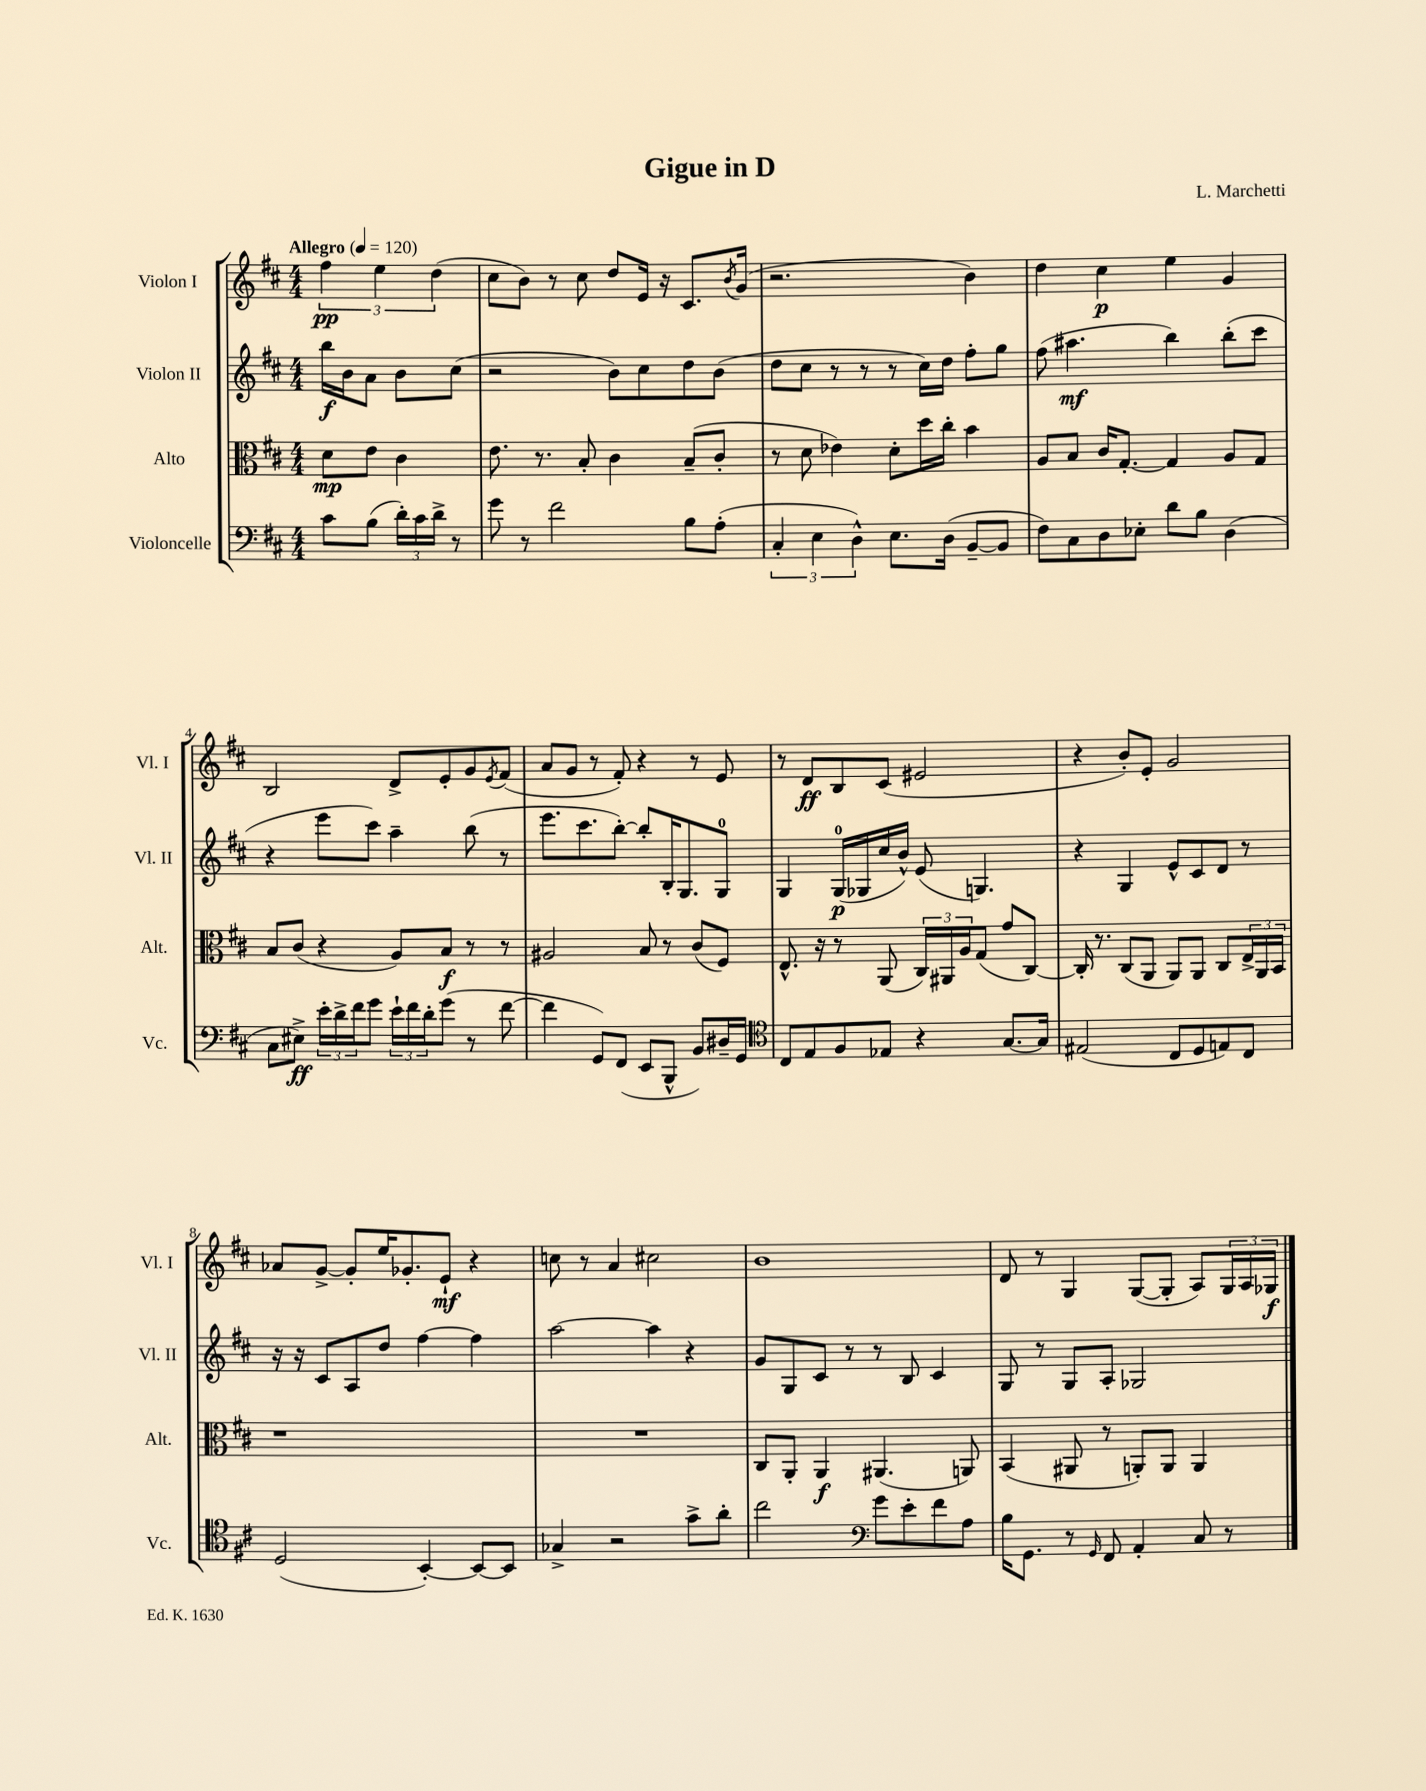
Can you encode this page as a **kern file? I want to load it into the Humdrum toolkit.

**kern	**dynam	**kern	**dynam	**kern	**dynam	**kern	**dynam
*part4	*part4	*part3	*part3	*part2	*part2	*part1	*part1
*staff4	*staff4	*staff3	*staff3	*staff2	*staff2	*staff1	*staff1
*I"Violoncelle	*	*I"Alto	*	*I"Violon II	*	*I"Violon I	*
*I'Vc.	*	*I'Alt.	*	*I'Vl. II	*	*I'Vl. I	*
*clefF4	*	*clefC3	*	*clefG2	*	*clefG2	*
*k[f#c#]	*	*k[f#c#]	*	*k[f#c#]	*	*k[f#c#]	*
*M4/4	*	*M4/4	*	*M4/4	*	*M4/4	*
*MM120	*	*MM120	*	*MM120	*	*MM120	*
=	=	=	=	=	=	=	=
!	!	!	!	!	!	!LO:TX:a:B:t=Allegro	!
8c#\L	.	8d\L	mp	16bb\LL	f	6ff#\	pp
.	.	.	.	16b\J	.	.	.
(8B\J	.	8e\J	.	8a\J	.	.	.
.	.	.	.	.	.	6ee\	.
24d'\LL)	.	4c#\	.	8b\L	.	.	.
24c#\	.	.	.	.	.	.	.
24d^\JJ	.	.	.	.	.	(6dd\	.
8r	.	.	.	(8cc#\J	.	.	.
=1	=1	=1	=1	=1	=1	=1	=1
8g\	.	8.e\	.	2r	.	8cc#\L	.
8r	.	.	.	.	.	8b\J)	.
.	.	8.r	.	.	.	.	.
2f#\	.	.	.	.	.	8r	.
.	.	8B'/	.	.	.	8cc#\	.
.	.	4c#\	.	8b\L)	.	8dd/L	.
.	.	.	.	8cc#\	.	16e/Jk	.
.	.	.	.	.	.	16r	.
8B\L	.	(8B~/L	.	8dd\	.	8.c#/L	.
(8A'\J	.	8c#'/J	.	(8b\J	.	.	.
.	.	.	.	.	.	8qb/	.
.	.	.	.	.	.	(16g/Jk	.
=2	=2	=2	=2	=2	=2	=2	=2
6C#'/	.	8r	.	8dd\L	.	2.r	.
.	.	8d\	.	8cc#\J	.	.	.
6E\	.	.	.	.	.	.	.
.	.	4e-X\)	.	8r	.	.	.
6D^^\)	.	.	.	.	.	.	.
.	.	.	.	8r	.	.	.
8.E\L	.	8d'\L	.	8r	.	.	.
.	.	16dd\L	.	16cc#\LL)	.	.	.
(16D\Jk	.	16cc#'\JJ	.	16dd\JJ	.	.	.
[8BB~/L	.	4b\	.	8ff#'\L	.	4b\)	.
8BB/J]	.	.	.	8gg\J	.	.	.
=3	=3	=3	=3	=3	=3	=3	=3
8F#\L)	.	8A/L	.	(8ff#\	.	4dd\	.
8C#\	.	8B/J	.	4.aa#X\	mf	.	.
8D\	.	16c#/KL	.	.	.	4cc#\	p
.	.	[8.G'/J	.	.	.	.	.
8E-X'\J	.	.	.	.	.	.	.
8d\L	.	4G/]	.	4bb\)	.	4ee\	.
8B\J	.	.	.	.	.	.	.
(4D\	.	8A/L	.	(8bb'\L	.	4g/	.
.	.	8G/J	.	8ccc#\J	.	.	.
!!LO:LB:g=z
=4	=4	=4	=4	=4	=4	=4	=4
8C#\L	.	8B/L	.	4r	.	2B/	.
8E#X^\J)	ff	(8c#/J	.	.	.	.	.
24e'\LL	.	4r	.	8eee\L	.	.	.
24d^\	.	.	.	.	.	.	.
24f#\J	.	.	.	.	.	.	.
8g\J	.	.	.	8ccc#\J)	.	.	.
24e`\LL	.	8A/L)	.	4aa~\	.	8d^/L	.
24f#\	.	.	.	.	.	.	.
24d'\J	.	.	.	.	.	.	.
(8g\J	.	8B/J	f	.	.	8e'/	.
8r	.	8r	.	(8bb\	.	8g/	.
.	.	.	.	.	.	8qe/	.
[8f#\	.	8r	.	8r	.	(8f#/J	.
=5	=5	=5	=5	=5	=5	=5	=5
4f#\]	.	2A#X/	.	8.eee\L	.	8a/L	.
.	.	.	.	.	.	8g/J	.
.	.	.	.	8.ccc#\	.	.	.
8GG/L)	.	.	.	.	.	8r	.
(8FF#/J	.	.	.	[8bb'\J)	.	8f#'/)	.
8EE/L	.	8B/	.	8bb'/L]	.	4r	.
8BBB^^/J	.	8r	.	16B'/K	.	.	.
.	.	.	.	8.G/	.	.	.
8BB/L)	.	(8c#/L	.	.	.	8r	.
16D#X~/L	.	8F#/J)	.	8G/J	.	8e/	.
16GG/JJ	.	.	.	.	.	.	.
=6	=6	=6	=6	=6	=6	=6	=6
*clefC4	*	*	*	*	*	*	*
8C#/L	.	8.E^^/	.	4G/	.	8r	.
8E/	.	.	.	.	.	8d/L	ff
.	.	16r	.	.	.	.	.
8F#/	.	8r	.	(16G/LL	p	8B/	.
.	.	.	.	16G-X/	.	.	.
8E-X/J	.	(8AA/	.	16cc#/	.	(8c#/J	.
.	.	.	.	16b^^/JJ)	.	.	.
4r	.	24C#/LL)	.	(8e/	.	2e#X/	.
.	.	24AA#X/	.	.	.	.	.
.	.	24A/J	.	.	.	.	.
.	.	(8G/J	.	4.Gn/)	.	.	.
[8.G/L	.	8g/L	.	.	.	.	.
.	.	[8C#/J)	.	.	.	.	.
16G/Jk]	.	.	.	.	.	.	.
=7	=7	=7	=7	=7	=7	=7	=7
(2E#X/	.	16C#'/]	.	4r	.	4r	.
.	.	8.r	.	.	.	.	.
.	.	(8C#/L	.	4G/	.	8b'/L)	.
.	.	8AA/J	.	.	.	8e'/J	.
8C#/L	.	8AA/L)	.	8e^^/L	.	2g/	.
8D/	.	8AA/J	.	8c#/	.	.	.
8En/)	.	8C#/L	.	8d/J	.	.	.
8C#/J	.	24E^/L	.	8r	.	.	.
.	.	24AA/	.	.	.	.	.
.	.	24BB/JJ	.	.	.	.	.
!!LO:LB:g=z
=8	=8	=8	=8	=8	=8	=8	=8
(2D/	.	1r	.	16r	.	8a-X/L	.
.	.	.	.	16r	.	.	.
.	.	.	.	8c#/L	.	[8g^/J	.
.	.	.	.	8A/	.	8g'/L]	.
.	.	.	.	8dd/J	.	16ee/K	.
.	.	.	.	.	.	8.g-X'/	.
[4BB'/)	.	.	.	[4ff#\	.	.	.
.	.	.	.	.	.	8e`/J	mf
8BB/L_	.	.	.	4ff#\]	.	4r	.
8BB/J]	.	.	.	.	.	.	.
=9	=9	=9	=9	=9	=9	=9	=9
4G-X^/	.	1r	.	[2aa\	.	8ccn\	.
.	.	.	.	.	.	8r	.
2r	.	.	.	.	.	4a/	.
.	.	.	.	4aa\]	.	2cc#X\	.
8g^\L	.	.	.	4r	.	.	.
8a'\J	.	.	.	.	.	.	.
=10	=10	=10	=10	=10	=10	=10	=10
2cc#\	.	8C#/L	.	8g/L	.	1b	.
.	.	8AA'/J	.	8G/	.	.	.
.	.	4AA/	f	8c#/J	.	.	.
.	.	.	.	8r	.	.	.
*clefF4	*	*	*	*	*	*	*
8g\L	.	(4.AA#X/	.	8r	.	.	.
8e'\	.	.	.	8B/	.	.	.
8f#\	.	.	.	4c#/	.	.	.
8A\J	.	8AAn/)	.	.	.	.	.
=11	=11	=11	=11	=11	=11	=11	=11
16B\KL	.	(4BB/	.	8G/	.	8d/	.
8.GG\J	.	.	.	.	.	.	.
.	.	.	.	8r	.	8r	.
8r	.	8AA#X/	.	8G/L	.	4G/	.
16qqGG/	.	.	.	.	.	.	.
8FF#/	.	8r	.	8A'/J	.	.	.
4AA'/	.	8AAn'/L)	.	2G-X/	.	([8G/L	.
.	.	8AA/J	.	.	.	8G'/J]	.
8C#/	.	4AA/	.	.	.	8A/L)	.
8r	.	.	.	.	.	24G/L	.
.	.	.	.	.	.	24A/	.
.	.	.	.	.	.	24G-X/JJ	f
==	==	==	==	==	==	==	==
*-	*-	*-	*-	*-	*-	*-	*-
